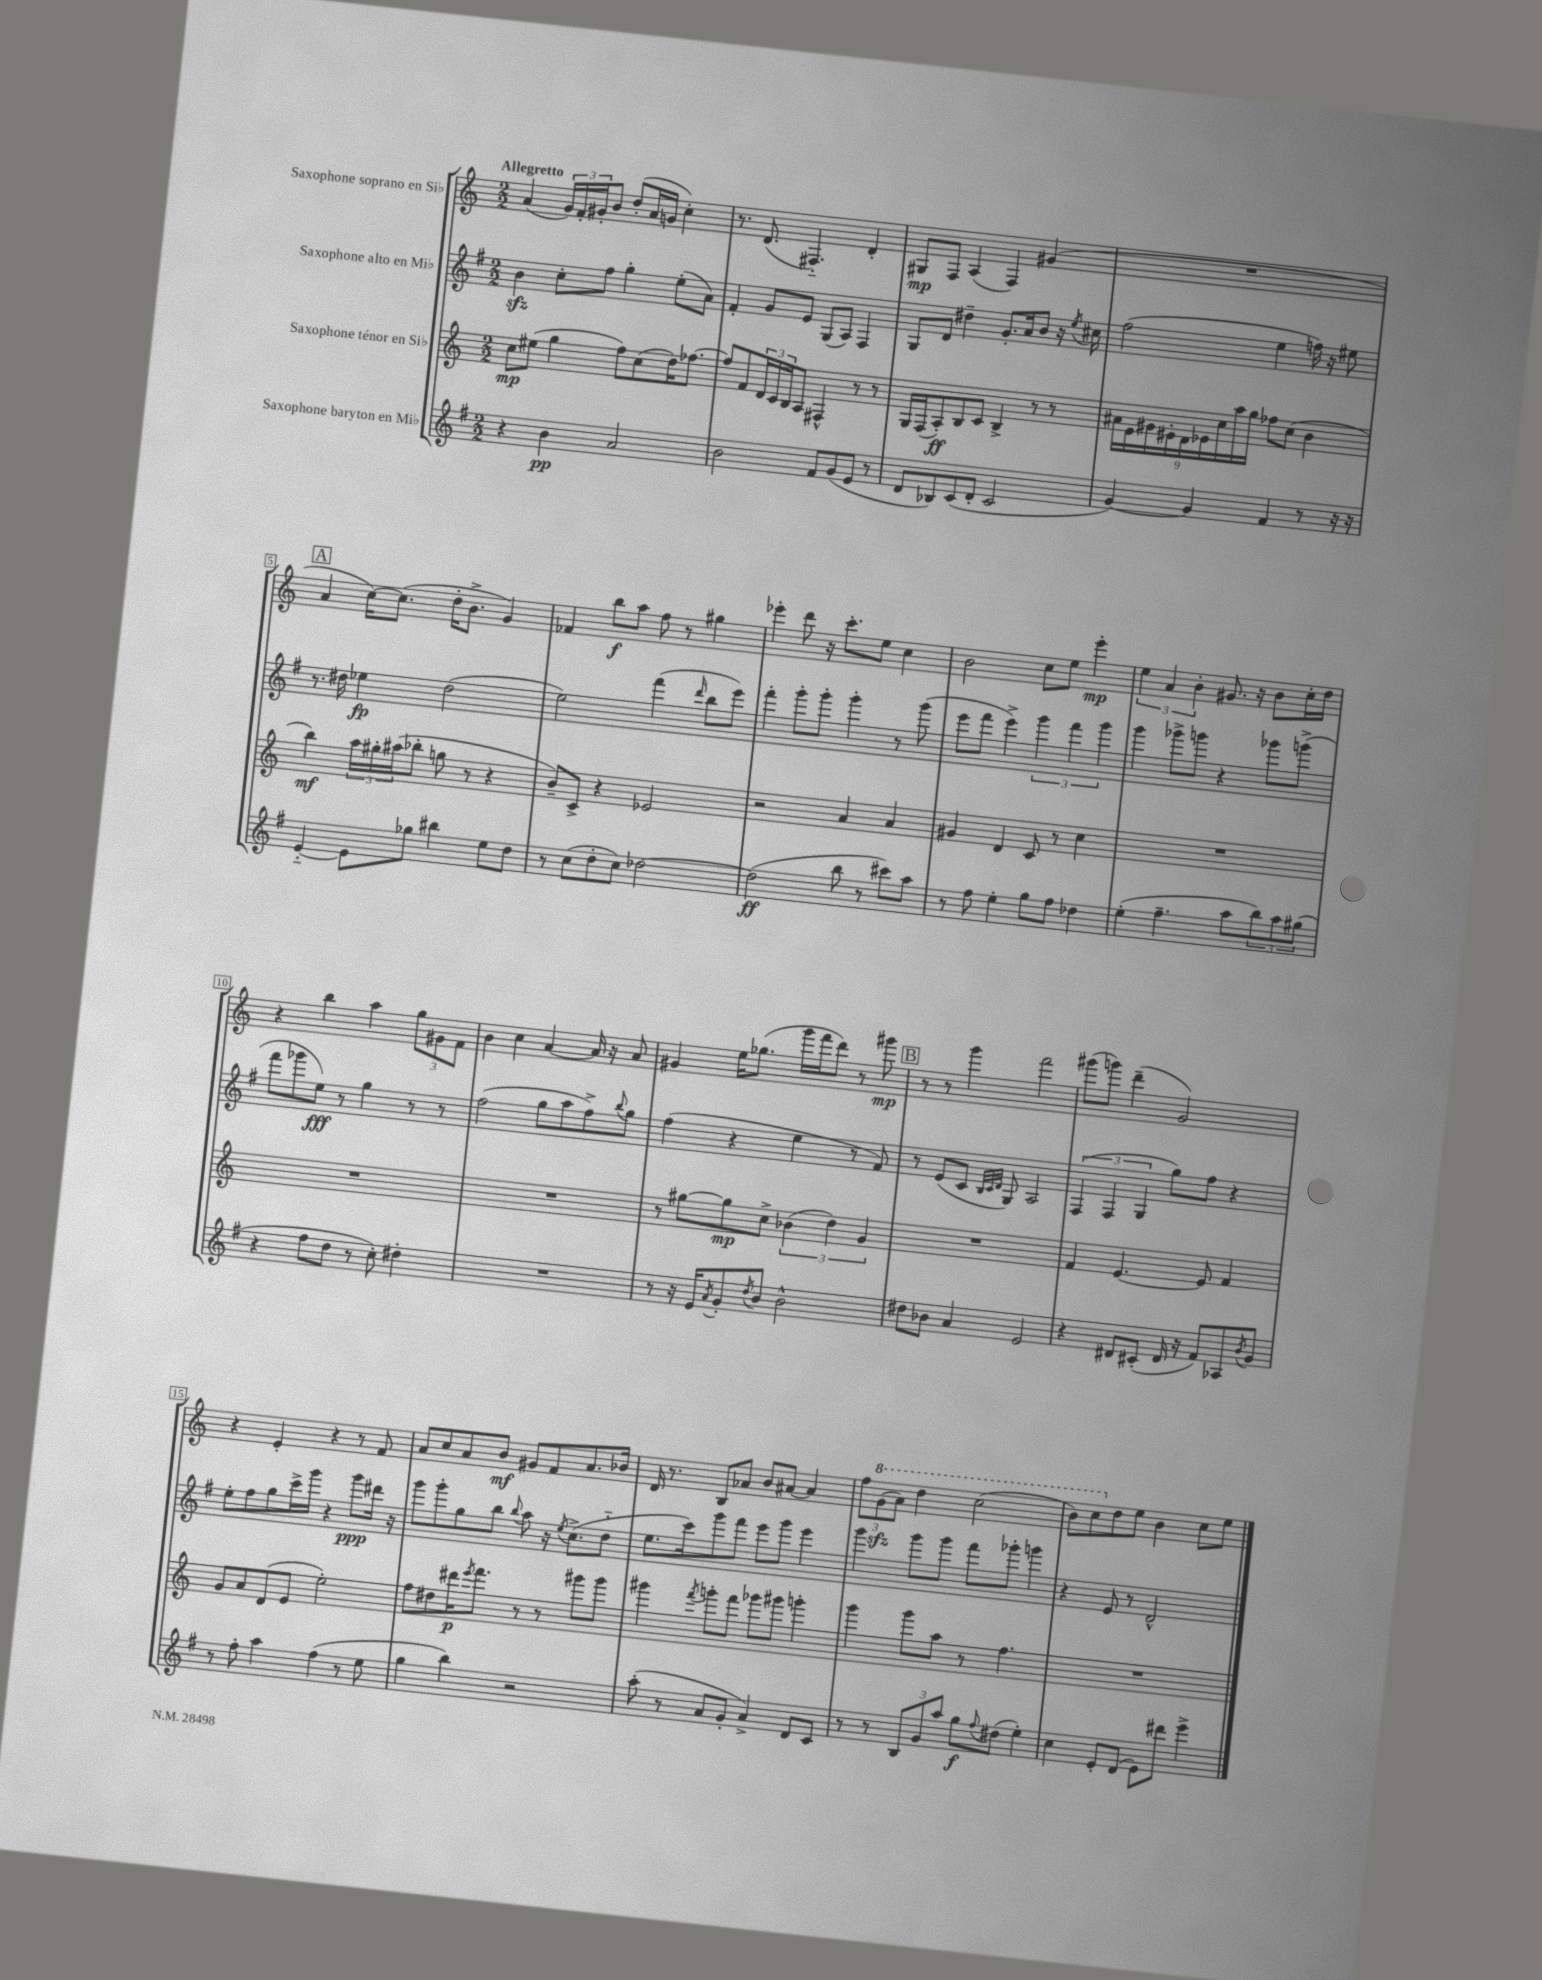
<<
\new StaffGroup <<
\new Staff = "s0" \with { instrumentName = "Saxophone soprano en Sib" } {
    \clef treble \key c \major \numericTimeSignature \time 2/2 \tempo "Allegretto"
    a'4( \tuplet 3/2 { g'16) f'16-. gis'16-. } b'8 d''8-.( a'16 g'16 c''4-.) |
    r8. d'8.( fis4.-_) d'4-. |
    gis8\mp f8 a4( f4) gis'4( |
    R1 |
    \mark \markup { \box "A" } a'4 c''16~) c''8.( d''16-. b'8.-> g'4) |
    fes'4 b''8\f a''8 f''8 r8 gis''4 |
    ees'''4-. d'''8 r16 c'''8.-. e''8 c''4 |
    b'2 c''8 e''8 e'''4-.\mp |
    \tuplet 3/2 { e''4 a'4 b'4-. } gis'8. r16 b'8 c''16-. d''16 |
    r4 b''4 a''4 \tuplet 3/2 { g''8 gis'8 f'8 } |
    b'4 c''4 a'4~ a'16 r16 a'8 |
    gis'4 e''16 ges''8.( g'''16 f'''16 d'''8) r8 gis'''8\mp |
    \mark \markup { \box "B" } r8 r8 g'''4 f'''2 |
    gis'''8( g'''8) d'''4--( g'2) |
    r4 e'4-. r4 r8 f'8 |
    a'8 c''8 a'8 b'8\mf gis'8 f'8 a'8. bes'16 |
    d'16 r8. b8 aes'8 b'8 ais'8~ ais'4 |
    \tuplet 3/2 { f''8 \ottava #1 g''8\sfz( a''8) } d'''4 c'''2( |
    b''8) c'''8 \ottava #0 d''8 e''8 b'4 c''8 e''8 \bar "|." |
}
\new Staff = "s1" \with { instrumentName = "Saxophone alto en Mib" } {
    \clef treble \key g \major \numericTimeSignature \time 2/2
    b'4\sfz c''8-. fis''8 g''4-. e''8-.( a'8) |
    fis'4-. g'8 e'8 g8( a8) fis4 |
    g8 d'8 dis''4-- g'8.-. a'16 b'8 r16 \acciaccatura { e''8 } cis''16 |
    fis''2( e''4 f''16) r16 eis''8 |
    \mark \markup { \box "A" } r8. dis''16 ees''4\fp dis''2( |
    e''2) fis'''4( \grace { d'''16 } b''8 e'''8) |
    fis'''4-. g'''8-. g'''8-. g'''4-. r8 g'''8( |
    e'''8 fis'''8 e'''4->) \tuplet 3/2 { g'''4 fis'''4 g'''4 } |
    g'''4 ges'''8-> g'''8 r4 ges'''8 g'''8->( |
    fis'''8 ges'''8 e''8\fff) r8 g''4 r8 r8 |
    fis''2( g''8 a''8 fis''8->) \appoggiatura { b''8 } g''8 |
    fis''4( r4 e''4 r8 fis'8) |
    \mark \markup { \box "B" } r8 e'8( c'8 \grace { b32 c'32 d'32 } g8) a2 |
    \tuplet 3/2 { fis4( fis4 g4 } g''8) fis''8 r4 |
    e''8-. fis''8 g''8 c'''16-> g'''16 r4 g'''8\ppp dis'''16 r16 |
    g'''8 g'''8-. g''8 b''8 \appoggiatura { b''8 } a''8 r16 \acciaccatura { e''8 } c''8.->( d''8-_ |
    e''8. c'''16) g'''8 fis'''8 e'''8 g'''8 e'''4 |
    g'''4 g'''8 g'''8 fis'''8 ges'''8-. g'''4 |
    r4 e'8 r8 d'2-^ \bar "|." |
}
\new Staff = "s2" \with { instrumentName = "Saxophone ténor en Sib" } {
    \clef treble \key c \major \numericTimeSignature \time 2/2
    c''8\mp eis''8( g''4 f''8) c''8( d''16) fes''8.~ |
    fes''8 f'8 \tuplet 3/2 { d'16 c'16 b16 } a8 fis4-^ r8 r8 |
    g16 f16( a8-.\ff) b8 c'8 b4-> r8 r8 |
    \tuplet 9/8 { ais'16 e'16 gis'16 eis'16-. d'16 ees'16 c''16 a''16 g''16 } fes''8 c''8( b'4 |
    \mark \markup { \box "A" } b''4\mf) \tuplet 3/2 { a''16 gis''16-. ais''16( } bes''8-. g''8 r8 r4 |
    b'8--) c'8-> r4 ees'2 |
    r2 a'4 a'4 |
    gis'4 d'4 c'8 r8 c''4 |
    R1 |
    R1 |
    R1 |
    r8 gis''8~ gis''8\mp c''8-> \tuplet 3/2 { bes'4( d''4) g'4 } |
    \mark \markup { \box "B" } R1 |
    f'4 e'4.~ e'8 f'4 |
    g'8 a'8 d'8( e'8 e''2-.) |
    f''8 dis''8 dis'''16\p \acciaccatura { e'''8 } f'''8. r8 r8 gis'''8 gis'''8 |
    gis'''4 \acciaccatura { f'''8 } g'''8-. f'''8 ges'''8 gis'''8 g'''4-. |
    g'''4 g'''8 a''8 r8 f''4. |
    R1 \bar "|." |
}
\new Staff = "s3" \with { instrumentName = "Saxophone baryton en Mib" } {
    \clef treble \key g \major \numericTimeSignature \time 2/2
    r4 b'4\pp a'2 |
    b'2 fis'8 g'8( e'8 r8 |
    d'8 bes8) c'8( d'8-. c'2 |
    g'4~) g'4 fis'4 r8 r16 r16 |
    \mark \markup { \box "A" } e'4~-_ e'8 ges''8 bis''4 e''8 d''8 |
    r8 c''8( d''8-. c''8) des''2~ |
    des''2\ff( b''8 r8 cis'''8) a''8 |
    r8 fis''8 e''4-. g''8 fis''8 des''4 |
    e''4-.( fis''4.-- a''8 \tuplet 3/2 { b''8) a''8 gis''8( } |
    r4 fis''8 d''8 r8 c''8-.) dis''4-. |
    R1 |
    r8 r16 e'16 \acciaccatura { a'8 } g'8-. \acciaccatura { d''8 } b'8 b'2-^ |
    \mark \markup { \box "B" } dis''8 bes'8 a'4 e'2 |
    r4 dis'8 cis'8-.( dis'16 r16 fis'8) aes8 \acciaccatura { b'8 } g'8 |
    r8 fis''8-. a''4 fis''4( r8 e''8 |
    g''4 b''4) r2 |
    a''8-.( r8 a'8 g'8-. a'4->) d'8 c'8 |
    r8 r8 \tuplet 3/2 { b8 g'8 a''8 } g''8\f \appoggiatura { fis''8 } dis''8( e''4-.) |
    c''4 e'8-. d'8( e'8) dis'''8 e'''4-> \bar "|." |
}
>>
>>
\layout { \context { \Score \override BarNumber.stencil = #(make-stencil-boxer 0.1 0.3 ly:text-interface::print) } }
